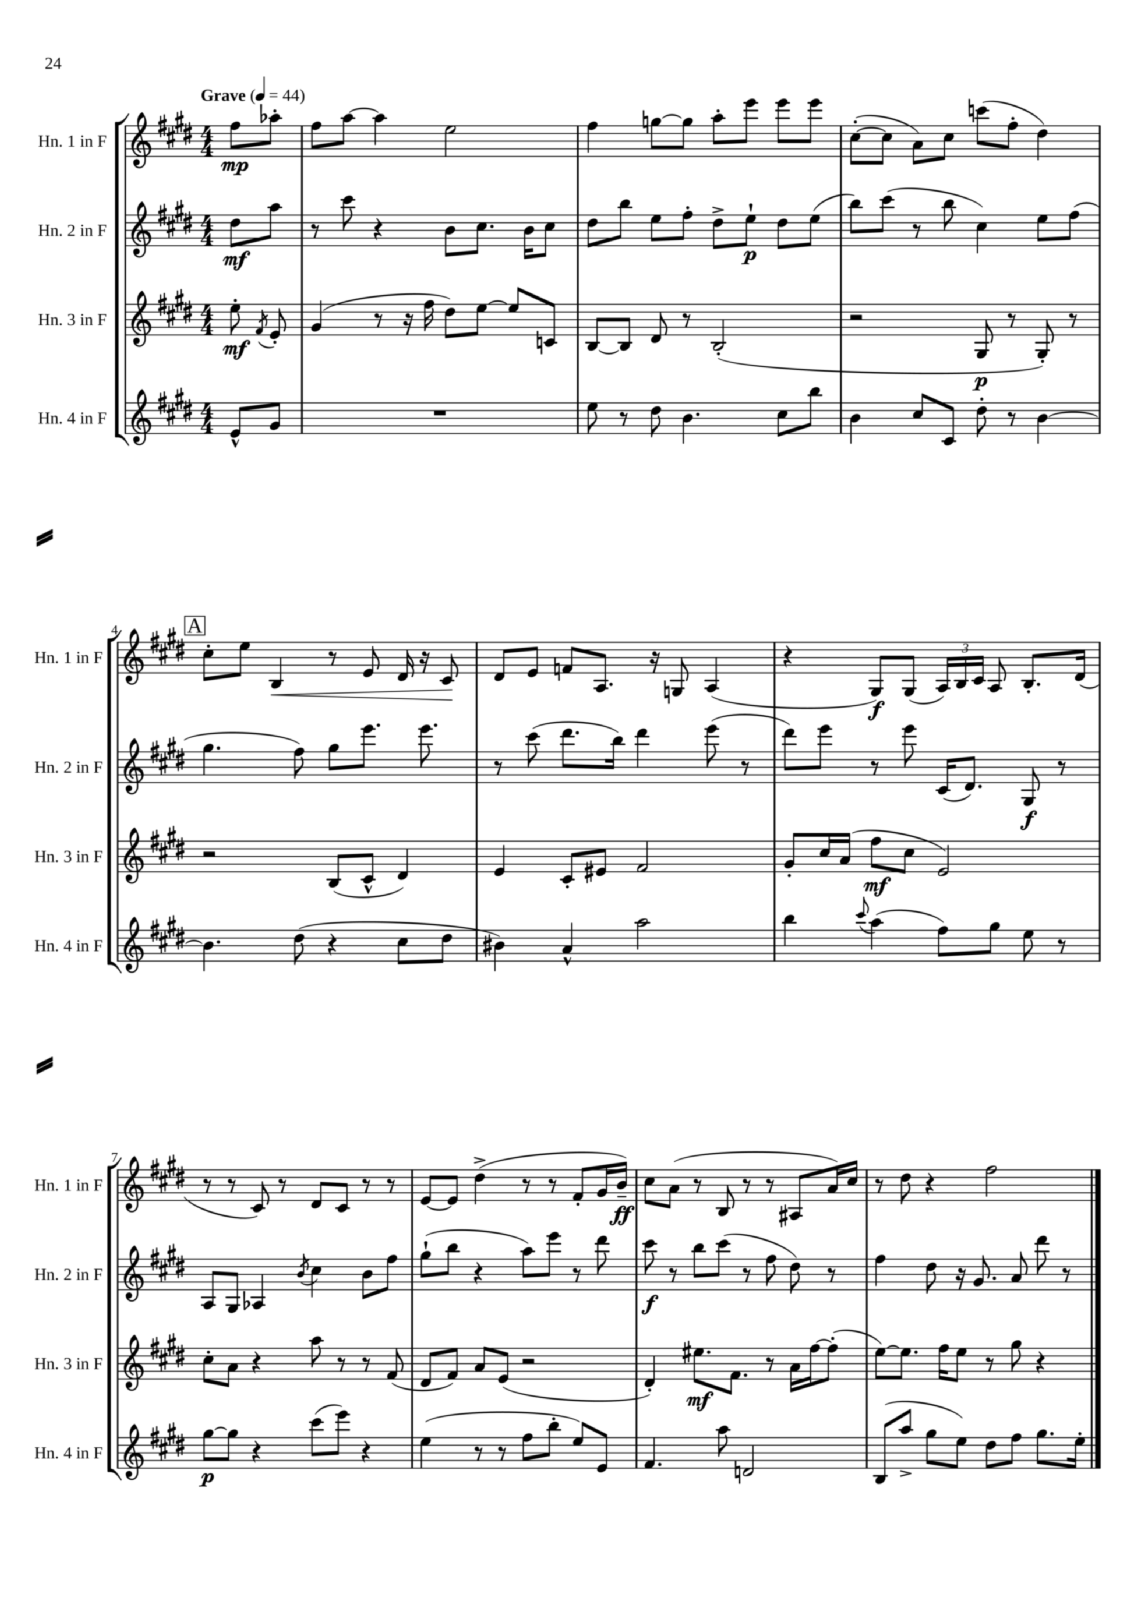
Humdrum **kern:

**kern	**dynam	**kern	**dynam	**kern	**dynam	**kern	**dynam
*part4	*part4	*part3	*part3	*part2	*part2	*part1	*part1
*staff4	*staff4	*staff3	*staff3	*staff2	*staff2	*staff1	*staff1
*I"Hn. 4 in F	*	*I"Hn. 3 in F	*	*I"Hn. 2 in F	*	*I"Hn. 1 in F	*
*I'Hn. 4 in F	*	*I'Hn. 3 in F	*	*I'Hn. 2 in F	*	*I'Hn. 1 in F	*
*clefG2	*	*clefG2	*	*clefG2	*	*clefG2	*
*k[f#c#g#d#]	*	*k[f#c#g#d#]	*	*k[f#c#g#d#]	*	*k[f#c#g#d#]	*
*M4/4	*	*M4/4	*	*M4/4	*	*M4/4	*
*MM44	*	*MM44	*	*MM44	*	*MM44	*
=	=	=	=	=	=	=	=
!	!	!	!	!	!	!LO:TX:a:B:t=Grave	!
8e^^/L	.	8ee'\	mf	8dd#\L	mf	8ff#\L	mp
.	.	8qf#/	.	.	.	.	.
8g#/J	.	8e'/	.	8aa\J	.	8aa-X'\J	.
=1	=1	=1	=1	=1	=1	=1	=1
1r	.	(4g#/	.	8r	.	8ff#\L	.
.	.	.	.	8ccc#\	.	[8aa\J	.
.	.	8r	.	4r	.	4aa\]	.
.	.	16r	.	.	.	.	.
.	.	16ff#\	.	.	.	.	.
.	.	8dd#\L)	.	8b\L	.	2ee\	.
.	.	[8ee\J	.	8.cc#\J	.	.	.
.	.	8ee/L]	.	.	.	.	.
.	.	.	.	16b\KL	.	.	.
.	.	8cn/J	.	8cc#\J	.	.	.
=2	=2	=2	=2	=2	=2	=2	=2
8ee\	.	[8B/L	.	8dd#\L	.	4ff#\	.
8r	.	8B/J]	.	8bb\J	.	.	.
8dd#\	.	8d#/	.	8ee\L	.	[8ggn\L	.
4.b\	.	8r	.	8ff#'\J	.	8gg\J]	.
.	.	(2B'/	.	8dd#^\L	.	8aa'\L	.
.	.	.	.	8ee`\J	p	8eee\J	.
8cc#\L	.	.	.	8dd#\L	.	8eee\L	.
8bb\J	.	.	.	(8ee\J	.	8eee\J	.
=3	=3	=3	=3	=3	=3	=3	=3
4b\	.	2r	.	8bb\L)	.	([8cc#'\L	.
.	.	.	.	(8ccc#\J	.	8cc#\J]	.
8cc#/L	.	.	.	8r	.	8a\L)	.
8c#/J	.	.	.	8bb\	.	8cc#\J	.
8dd#'\	.	8G#/	p	4cc#\)	.	(8cccn\L	.
8r	.	8r	.	.	.	8ff#'\J	.
[4b\	.	8G#'/)	.	8ee\L	.	4dd#\)	.
.	.	8r	.	(8ff#\J	.	.	.
!!LO:LB:g=z
!!LO:REH:place=s1:t=A
=4	=4	=4	=4	=4	=4	=4	=4
4.b\]	.	2r	.	4.gg#\	.	8cc#'\L	.
.	.	.	.	.	.	8ee\J	.
!	!	!	!	!	!	!	!LO:HP:b
.	.	.	.	.	.	4B/	<
(8dd#\	.	.	.	8ff#\)	.	.	.
4r	.	(8B/L	.	8gg#\L	.	8r	.
.	.	8c#^^/J	.	8.eee\J	.	8e/	.
8cc#\L	.	4d#/)	.	.	.	16d#/	.
.	.	.	.	8.eee\	.	16r	.
8dd#\J	.	.	.	.	.	8c#/	.
.	.	.	.	.	.	.	[
=5	=5	=5	=5	=5	=5	=5	=5
4b#X\)	.	4e/	.	8r	.	8d#/L	.
.	.	.	.	(8ccc#\	.	8e/J	.
4a^^/	.	8c#'/L	.	8.ddd#\L	.	8fn/L	.
.	.	8e#X/J	.	.	.	8.A/J	.
.	.	.	.	16bb\Jk)	.	.	.
2aa\	.	2f#/	.	4ddd#\	.	.	.
.	.	.	.	.	.	16r	.
.	.	.	.	.	.	8Gn/	.
.	.	.	.	(8eee\	.	(4A/	.
.	.	.	.	8r	.	.	.
=6	=6	=6	=6	=6	=6	=6	=6
4bb\	.	8g#'/L	.	8ddd#\L)	.	4r	.
.	.	16cc#/L	.	8eee\J	.	.	.
.	.	(16a/JJ	.	.	.	.	.
8qqccc#/	.	.	.	.	.	.	.
(4aa\	.	8ff#\L	mf	8r	.	8G#/L)	f
.	.	8cc#\J	.	8eee\	.	(8G#/J	.
8ff#\L)	.	2e/)	.	(16c#/KL	.	24A/LL)	.
.	.	.	.	.	.	24B/	.
.	.	.	.	8.d#/J)	.	.	.
.	.	.	.	.	.	24c#/JJ	.
8gg#\J	.	.	.	.	.	8A/	.
8ee\	.	.	.	8G#/	f	8.B'/L	.
8r	.	.	.	8r	.	.	.
.	.	.	.	.	.	(16d#/Jk	.
!!LO:LB:g=z
=7	=7	=7	=7	=7	=7	=7	=7
[8gg#\L	p	8cc#'\L	.	8A/L	.	8r	.
8gg#\J]	.	8a\J	.	8G#/J	.	8r	.
4r	.	4r	.	4A-X/	.	8c#/)	.
.	.	.	.	.	.	8r	.
.	.	.	.	8qb/	.	.	.
(8ccc#\L	.	8aa\	.	4cc#\	.	8d#/L	.
8eee\J)	.	8r	.	.	.	8c#/J	.
4r	.	8r	.	8b\L	.	8r	.
.	.	(8f#/	.	8ff#\J	.	8r	.
=8	=8	=8	=8	=8	=8	=8	=8
(4ee\	.	8d#/L	.	(8gg#`\L	.	[8e/L	.
.	.	8f#/J)	.	8bb\J	.	8e/J]	.
8r	.	8a/L	.	4r	.	(4dd#^\	.
8r	.	(8e/J	.	.	.	.	.
8ff#\L	.	2r	.	8aa\L)	.	8r	.
8bb'\J	.	.	.	8eee\J	.	8r	.
8ee/L)	.	.	.	8r	.	8f#'/L	.
8e/J	.	.	.	8ddd#\	.	16g#/L	.
.	.	.	.	.	.	16b~/JJ)	ff
=9	=9	=9	=9	=9	=9	=9	=9
4.f#/	.	4d#'/)	.	8ccc#\	f	8cc#\L	.
.	.	.	.	8r	.	(8a\J	.
.	.	8.ee#X\L	mf	8bb\L	.	8r	.
8aa\	.	.	.	(8ccc#\J	.	8B/	.
.	.	8.f#\J	.	.	.	.	.
2dn/	.	.	.	8r	.	8r	.
.	.	8r	.	8ff#\	.	8r	.
.	.	16a\LL	.	8dd#\)	.	8A#X/L	.
.	.	[16ff#\J	.	.	.	.	.
.	.	(8ff#'\J]	.	8r	.	16a/L)	.
.	.	.	.	.	.	16cc#/JJ	.
=10	=10	=10	=10	=10	=10	=10	=10
(8B/L	.	[8ee\L)	.	4ff#\	.	8r	.
8aa^/J	.	8.ee\J]	.	.	.	8dd#\	.
8gg#\L	.	.	.	8dd#\	.	4r	.
.	.	16ff#\KL	.	.	.	.	.
8ee\J)	.	8ee\J	.	16r	.	.	.
.	.	.	.	8.g#/	.	.	.
8dd#\L	.	8r	.	.	.	2ff#\	.
8ff#\J	.	8gg#\	.	8a/	.	.	.
8.gg#\L	.	4r	.	8ddd#\	.	.	.
.	.	.	.	8r	.	.	.
16ee'\Jk	.	.	.	.	.	.	.
==	==	==	==	==	==	==	==
*-	*-	*-	*-	*-	*-	*-	*-
